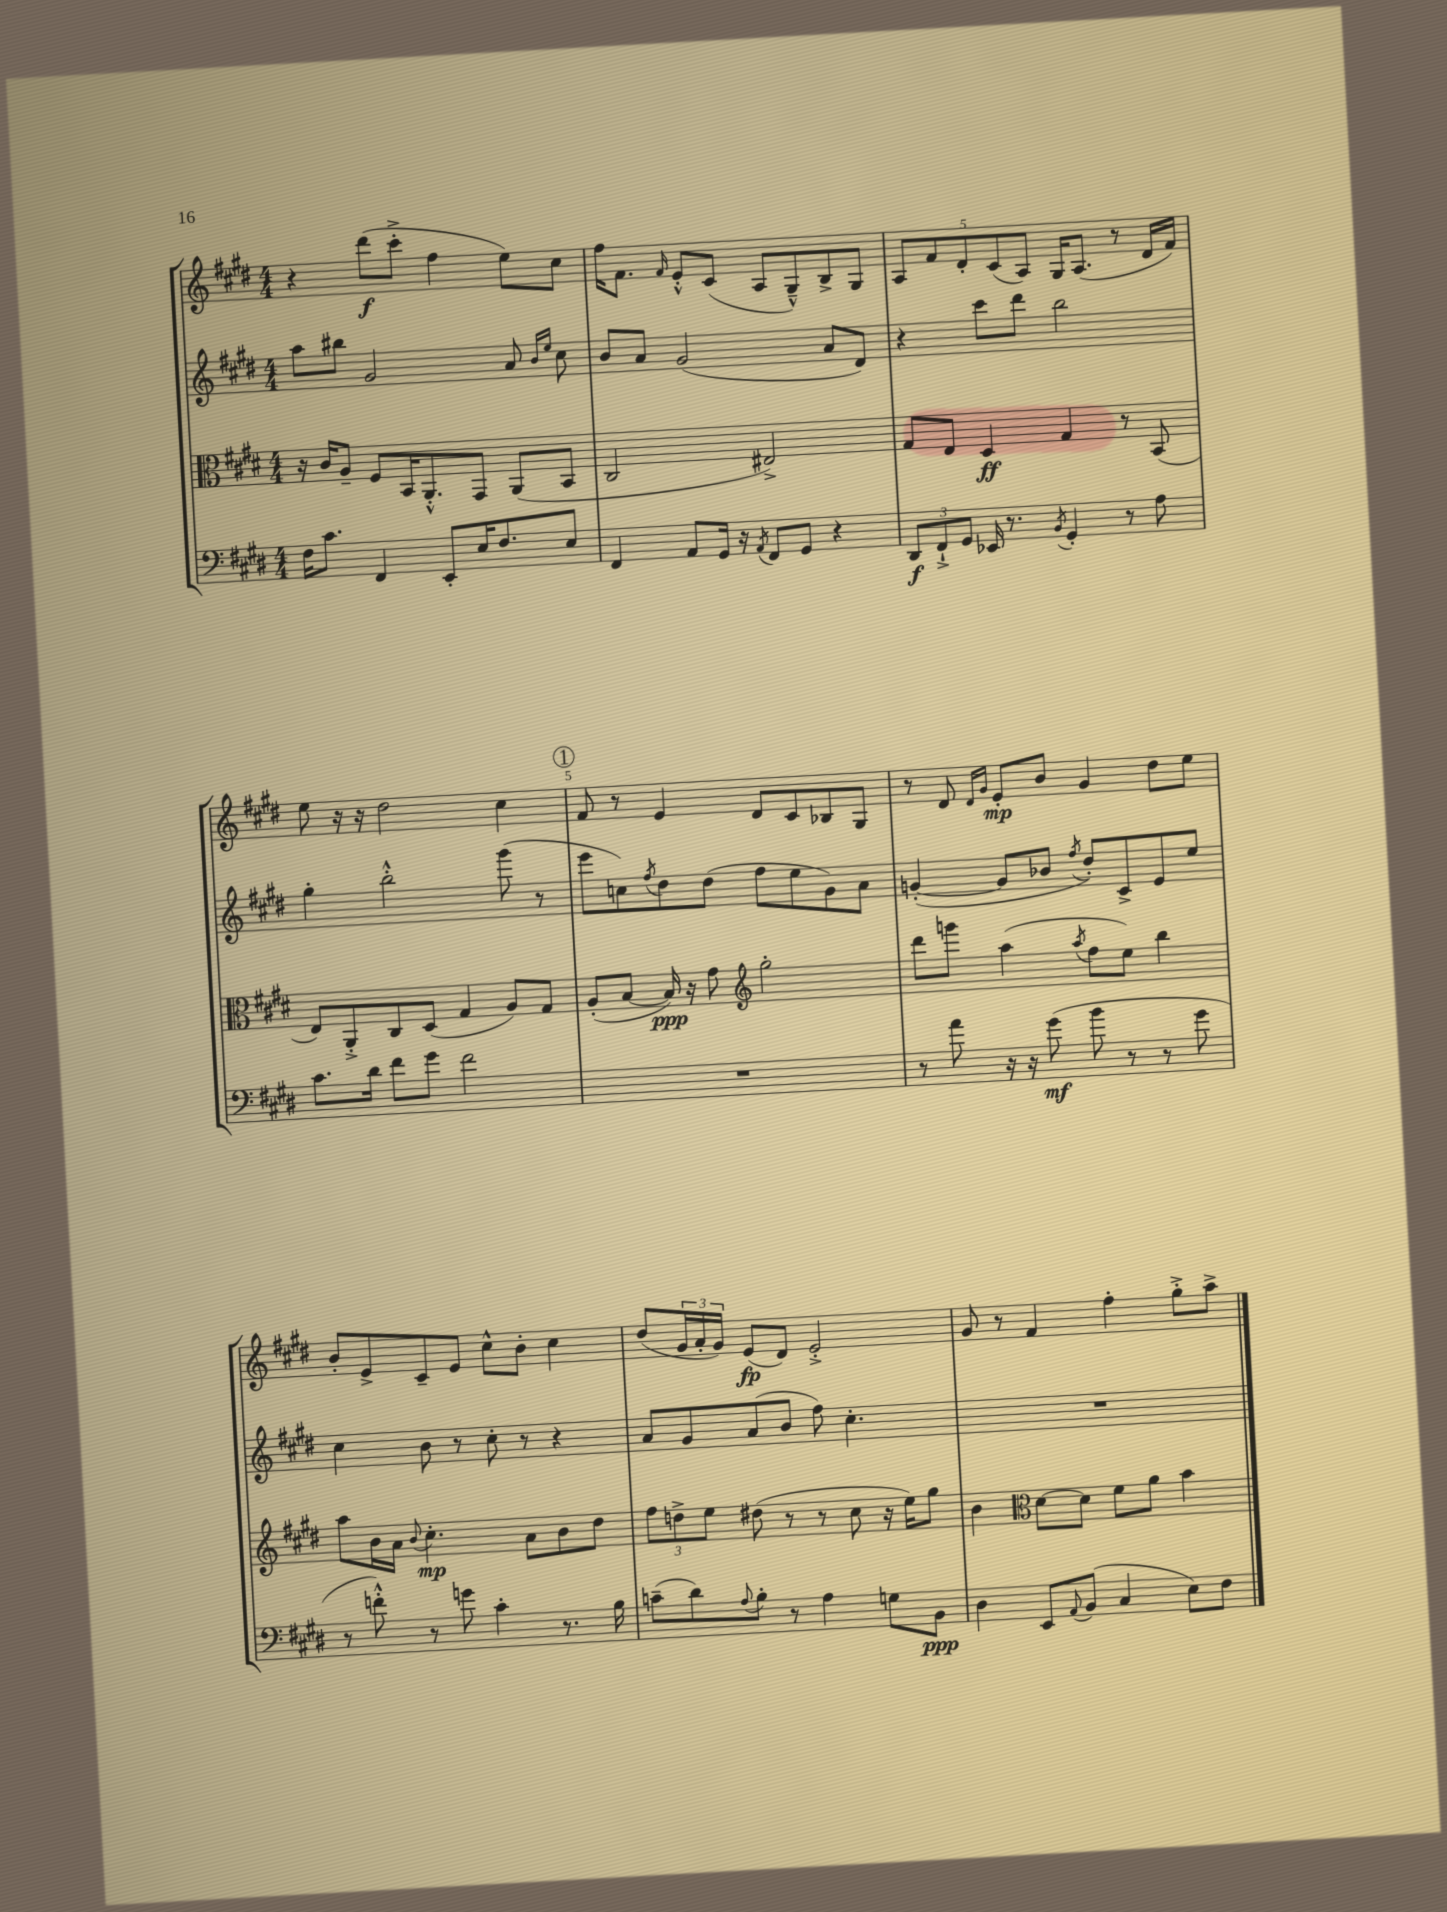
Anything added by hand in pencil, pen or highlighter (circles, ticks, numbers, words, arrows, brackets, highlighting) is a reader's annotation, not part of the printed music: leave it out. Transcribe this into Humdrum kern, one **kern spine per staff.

**kern	**kern	**kern	**kern
*staff4	*staff3	*staff2	*staff1
*clefF4	*clefC3	*clefG2	*clefG2
*k[f#c#g#d#]	*k[f#c#g#d#]	*k[f#c#g#d#]	*k[f#c#g#d#]
*M4/4	*M4/4	*M4/4	*M4/4
16F#	16r	8aa	4r
8.c#	16c#	.	.
.	8A~	8bb#	.
4FF#	8F#	2g#	(8ddd#
.	16BB	.	8ccc#'^
.	8.AA'^^	.	.
8EE'	.	.	4ff#
16E	8GG#	.	.
8.F#	.	.	.
.	(8AA	8a	8ee)
.	.	16qqb	.
.	.	16qqee	.
8E	8BB	8cc#	8cc#
=	=	=	=
4FF#	2C#	8b	16ff#
.	.	.	8.f#
.	.	8a	.
.	.	.	16qqf#
8AA	.	(2g#	8e'^^
16GG#	.	.	(8c#
16r	.	.	.
8qAA	.	.	.
8FF#	2E#^)	.	8A
8GG#	.	.	8G#~^^)
4r	.	8a	8B^
.	.	8d#)	8G#
=	=	=	=
12DD#	8G#	4r	10A
12FF#`^	.	.	.
.	.	.	10f#
.	8E	.	.
12GG#	.	.	.
.	.	.	10d#'
16EE-	4D#	8ccc#	.
.	.	.	(10c#
8.r	.	.	.
.	.	8ddd#	.
.	.	.	10A)
8qBB	.	.	.
4GG#'	4G#	2bb	16G#
.	.	.	(8.A
8r	8r	.	8r
8A	(8BB	.	16d#
.	.	.	16f#)
=	=	=	=
8.c#	8E)	4gg#'	8ee
.	8AA'^	.	16r
16d#	.	.	16r
8f#	8C#	2bb'^^	2dd#
8g#	(8D#	.	.
2f#	4G#	.	.
.	8A)	(8ggg#	4cc#
.	8G#	8r	.
=	=	=	=
1r	(8A'	8eee	8f#
.	[8B	8cc)	8r
.	.	8qff#	.
.	16B])	8dd#	4e
.	16r	.	.
.	8g#	(8dd#	.
*	*clefG2	*	*
.	2gg#'	8ff#	8d#
.	.	8ee	8c#
.	.	8g#)	8B-
.	.	8a	8G#
=	=	=	=
8r	8ddd#	([4g'	8r
8a	8ggg	.	8d#
.	.	.	16qqd#
.	.	.	16qqg#
16r	(4aa	8g]	8e'
16r	.	.	.
(8g#	.	8b-	8b
.	8qaa	8qff#	.
8b	8ff#	8dd#')	4g#
8r	8ee)	8c#^	.
8r	4bb	8e	8dd#
8g#	.	8ee	8ee
=	=	=	=
8r	8aa	4cc#	8b'
8f'^^)	16b	.	8e^
.	16a	.	.
.	8qqb	.	.
8r	4.cc#'	8b	8c#~
8g	.	8r	8e
4c#'	.	8cc#'	8cc#^^
.	8a	8r	8b'
8.r	8b	4r	4cc#
.	8dd#	.	.
16B	.	.	.
=	=	=	=
(8c~	12ff#	8a	(8dd#
.	12dd^	.	.
8d#)	.	8g#	24g#
.	12ee	.	24a'
.	.	.	24g#)
8qqA	.	.	.
8B'	(8dd#	(8a	(8e
8r	8r	8b	8d#)
4A	8r	8ff#)	2e'^
.	8cc#	4.cc#'	.
8G	16r	.	.
.	16ee)	.	.
8BB	8gg#	.	.
=	=	=	=
4D#	4b	1r	8g#
.	.	.	8r
*	*clefC3	*	*
8EE	[8d#	.	4f#
8qqAA	.	.	.
(8BB	8d#]	.	.
4C#	8f#	.	4ff#'
.	8a	.	.
8E)	4b	.	8gg#'^
8F#	.	.	8aa^
==	==	==	==
*-	*-	*-	*-
